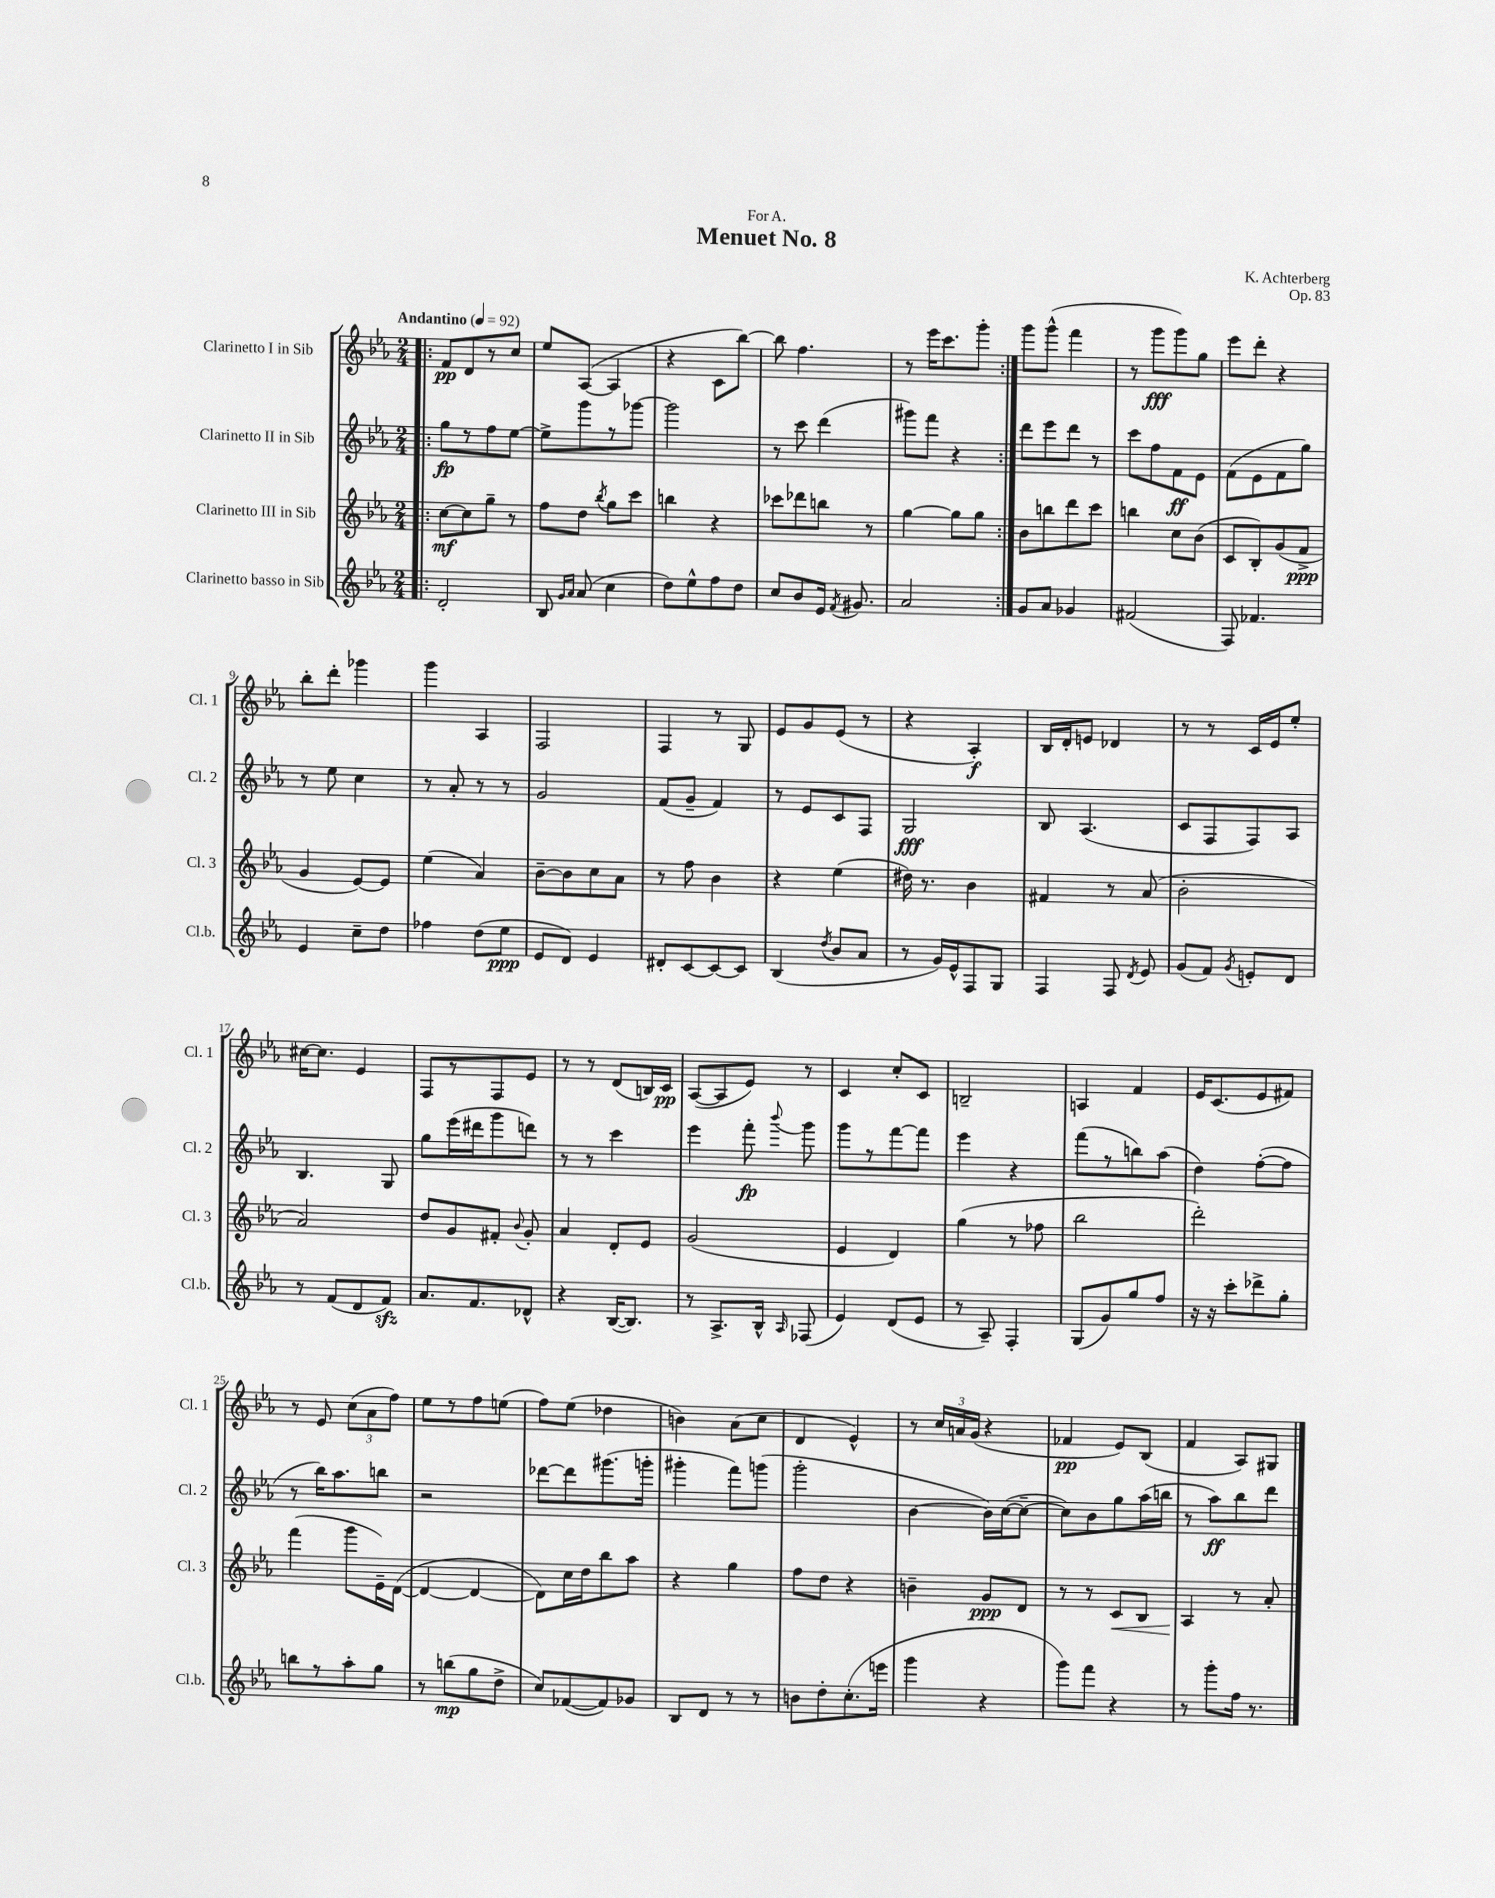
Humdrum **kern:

**kern	**dynam	**kern	**dynam	**kern	**dynam	**kern	**dynam
*part4	*part4	*part3	*part3	*part2	*part2	*part1	*part1
*staff4	*staff4	*staff3	*staff3	*staff2	*staff2	*staff1	*staff1
*I"Clarinetto basso in Sib	*	*I"Clarinetto III in Sib	*	*I"Clarinetto II in Sib	*	*I"Clarinetto I in Sib	*
*I'Cl.b.	*	*I'Cl. 3	*	*I'Cl. 2	*	*I'Cl. 1	*
*clefG2	*	*clefG2	*	*clefG2	*	*clefG2	*
*k[b-e-a-]	*	*k[b-e-a-]	*	*k[b-e-a-]	*	*k[b-e-a-]	*
*M2/4	*	*M2/4	*	*M2/4	*	*M2/4	*
*MM92	*	*MM92	*	*MM92	*	*MM92	*
=1!|:	=1!|:	=1!|:	=1!|:	=1!|:	=1!|:	=1!|:	=1!|:
!	!	!	!	!	!	!LO:TX:a:B:t=Andantino	!
2d'/	.	[8cc\L	mf	8gg\L	fp	8f/L	pp
.	.	8cc\]	.	8r	.	8d/	.
.	.	8gg~\J	.	8ff\	.	8r	.
.	.	8r	.	[8ee-\J	.	8cc/J	.
=2	=2	=2	=2	=2	=2	=2	=2
8B-/	.	8ff\L	.	8ee-^\L]	.	8ee-/L	.
16qqg/LL	.	.	.	.	.	.	.
16qqa-/JJ	.	.	.	.	.	.	.
(8a-/	.	8dd\J	.	8ggg\	.	([8A-/J	.
.	.	8qbb-/	.	.	.	.	.
4cc\	.	8gg\L	.	8r	.	4A-/]	.
.	.	8ccc\J	.	[8ggg-X\J	.	.	.
=3	=3	=3	=3	=3	=3	=3	=3
8dd\L)	.	4bbn\	.	2ggg-\]	.	4r	.
8ee-^^\	.	.	.	.	.	.	.
8ff\	.	4r	.	.	.	8c\L	.
8dd\J	.	.	.	.	.	[8bb-\J)	.
=4	=4	=4	=4	=4	=4	=4	=4
8cc/L	.	8ccc-X\L	.	8r	.	8bb-\]	.
8b-/	.	8ddd-X\	.	8ccc\	.	4.ff\	.
16e-/Jk	.	8bbn\J	.	(4ddd\	.	.	.
8qf/	.	.	.	.	.	.	.
8.g#X/	.	.	.	.	.	.	.
.	.	8r	.	.	.	.	.
=5	=5	=5	=5	=5	=5	=5	=5
2a-/	.	[4gg\	.	8ggg#X\L)	.	8r	.
.	.	.	.	8fff\J	.	16eee-\KL	.
.	.	.	.	.	.	8.ccc\	.
.	.	8gg\L]	.	4r	.	.	.
.	.	8gg\J	.	.	.	8ggg'\J	.
=6:|!	=6:|!	=6:|!	=6:|!	=6:|!	=6:|!	=6:|!	=6:|!
8g/L	.	8b-\L	.	8ddd\L	.	8ggg\L	.
8a-/J	.	8bbn\	.	8eee-\	.	(8ggg^^\J	.
4g-X/	.	8ddd\	.	8ddd\J	.	4fff\	.
.	.	8ccc\J	.	8r	.	.	.
=7	=7	=7	=7	=7	=7	=7	=7
(2f#X/	.	4bbn\	.	8ccc\L	.	8r	.
.	.	.	.	8ff\	.	8ggg\L	fff
.	.	8cc\L	.	8f\	ff	8ggg\)	.
.	.	(8b-\J	.	8e-\J	.	8gg\J	.
=8	=8	=8	=8	=8	=8	=8	=8
8F/)	.	8c/L	.	(8f\L	.	8eee-\L	.
4.f-X/	.	8B-'/)	.	8e-\	.	8ddd'\J	.
.	.	(8g/	.	8f\	.	4r	.
.	.	8f^/J	ppp	8gg\J)	.	.	.
!!LO:LB:g=z
=9	=9	=9	=9	=9	=9	=9	=9
4e-/	.	4g/	.	8r	.	8bb-'\L	.
.	.	.	.	8ee-\	.	8ddd'\J	.
8cc~\L	.	[8e-/L)	.	4cc\	.	4ggg-X\	.
8dd\J	.	8e-/J]	.	.	.	.	.
=10	=10	=10	=10	=10	=10	=10	=10
4ff-X\	.	(4ee-\	.	8r	.	4ggg\	.
.	.	.	.	8a-'/	.	.	.
(8dd\L	.	4a-/)	.	8r	.	4A-/	.
8ee-\J	ppp	.	.	8r	.	.	.
=11	=11	=11	=11	=11	=11	=11	=11
8e-/L	.	[8b-~\L	.	2g/	.	2F/	.
8d/J)	.	8b-\]	.	.	.	.	.
4e-/	.	8cc\	.	.	.	.	.
.	.	8a-\J	.	.	.	.	.
=12	=12	=12	=12	=12	=12	=12	=12
8d#X'/L	.	8r	.	(8f/L	.	4F/	.
[8c/	.	8ff\	.	8g~/J	.	.	.
8c/_	.	4b-\	.	4f/)	.	8r	.
8c/J]	.	.	.	.	.	8G/	.
=13	=13	=13	=13	=13	=13	=13	=13
(4B-/	.	4r	.	8r	.	8e-/L	.
.	.	.	.	8e-/L	.	8g/	.
8qdd/	.	.	.	.	.	.	.
8b-/L	.	(4ee-\	.	8c/	.	(8e-/J	.
8a-/J	.	.	.	8F/J	.	8r	.
=14	=14	=14	=14	=14	=14	=14	=14
8r	.	16dd#X\)	.	2G/	fff	4r	.
.	.	8.r	.	.	.	.	.
16g/LL)	.	.	.	.	.	.	.
16e-^^/J	.	.	.	.	.	.	.
8F/	.	4b-\	.	.	.	4A-'/)	f
8G/J	.	.	.	.	.	.	.
=15	=15	=15	=15	=15	=15	=15	=15
4F/	.	4f#X/	.	8B-/	.	16B-/LL	.
.	.	.	.	.	.	16d'/J	.
.	.	.	.	(4.A-/	.	8en/J	.
8F/	.	8r	.	.	.	4d-X/	.
8qd/	.	.	.	.	.	.	.
8e-/	.	(8a-/	.	.	.	.	.
=16	=16	=16	=16	=16	=16	=16	=16
(8g/L	.	2b-'\	.	8c/L	.	8r	.
8f/J)	.	.	.	8F/	.	8r	.
8qg/	.	.	.	.	.	.	.
8en'/L	.	.	.	8F/)	.	16c/LL	.
.	.	.	.	.	.	16e-/J	.
8d/J	.	.	.	8A-/J	.	8ee-'/J	.
!!LO:LB:g=z
=17	=17	=17	=17	=17	=17	=17	=17
8r	.	2a-/)	.	4.B-/	.	[16cc#X\KL	.
.	.	.	.	.	.	8.cc#\J]	.
(8f/L	.	.	.	.	.	.	.
8d/	.	.	.	.	.	4e-/	.
8fzz/J)	.	.	.	8G/	.	.	.
=18	=18	=18	=18	=18	=18	=18	=18
8.a-/L	.	8dd/L	.	8gg\L	.	8F/L	.
.	.	8g/	.	(16eee-\L	.	8r	.
8.f/	.	.	.	16ddd#X\J	.	.	.
.	.	8f#X'/J	.	8ggg\	.	8F/	.
.	.	8qqb-/	.	.	.	.	.
8d-X^^/J	.	8g'/	.	8dddn\J)	.	8e-/J	.
=19	=19	=19	=19	=19	=19	=19	=19
4r	.	4a-/	.	8r	.	8r	.
.	.	.	.	8r	.	8r	.
([16B-/KL	.	8d'/L	.	4ccc\	.	(8d/L	.
8.B-/J])	.	.	.	.	.	.	.
.	.	8e-/J	.	.	.	16Bn/L)	.
.	.	.	.	.	.	16c/JJ	pp
=20	=20	=20	=20	=20	=20	=20	=20
8r	.	(2g/	.	4eee-\	.	([8A-/L	.
8.A-^/L	.	.	.	.	.	8A-/]	.
.	.	.	.	8fff'\	fp	8e-/J)	.
16B-^^/Jk	.	.	.	.	.	.	.
16qqA-/	.	.	.	8qqbbb-/	.	.	.
(8F-X/	.	.	.	8ggg\	.	8r	.
=21	=21	=21	=21	=21	=21	=21	=21
4e-/)	.	4e-/	.	8ggg\L	.	4c/	.
.	.	.	.	8r	.	.	.
(8d/L	.	4d/)	.	[8fff\	.	8cc'/L	.
8e-/J	.	.	.	8fff\J]	.	8c/J	.
=22	=22	=22	=22	=22	=22	=22	=22
8r	.	(4gg\	.	4eee-\	.	2Bn~/	.
8A-~/)	.	.	.	.	.	.	.
4F'/	.	8r	.	4r	.	.	.
.	.	8ff-X\	.	.	.	.	.
=23	=23	=23	=23	=23	=23	=23	=23
(8G/L	.	2bb-\	.	(8fff\L	.	4An/	.
8g/)	.	.	.	8r	.	.	.
8gg/	.	.	.	8bbn\)	.	4f/	.
8ff/J	.	.	.	(8aa-\J	.	.	.
=24	=24	=24	=24	=24	=24	=24	=24
16r	.	2ddd'\)	.	4dd\)	.	16e-/KL	.
16r	.	.	.	.	.	(8.c/	.
8ccc'\L	.	.	.	.	.	.	.
8ddd-X^\	.	.	.	([8ff'\L	.	8e-/	.
8gg'\J	.	.	.	8ff\J]	.	8f#X/J)	.
!!LO:LB:g=z
=25	=25	=25	=25	=25	=25	=25	=25
8bbn\L	.	(4fff\	.	8r	.	8r	.
8r	.	.	.	16bb-\KL)	.	8e-/	.
.	.	.	.	8.aa-\	.	.	.
8aa-'\	.	8ggg\L	.	.	.	(12cc\L	.
.	.	.	.	.	.	12a-\	.
8gg\J	.	16e-~\L)	.	8bbn\J	.	.	.
.	.	.	.	.	.	12ff\J)	.
.	.	([16d\JJ	.	.	.	.	.
=26	=26	=26	=26	=26	=26	=26	=26
8r	.	4d/_	.	2r	.	8ee-\L	.
(8bbn\L	mp	.	.	.	.	8r	.
8gg\	.	4d/_	.	.	.	8ff\	.
8dd^\J	.	.	.	.	.	(8een\J	.
=27	=27	=27	=27	=27	=27	=27	=27
8cc/L)	.	8d\L])	.	[8ddd-X\L	.	8ff\L)	.
([8f-X/	.	16cc\L	.	8ddd-\]	.	(8ee-\J	.
.	.	16dd\J	.	.	.	.	.
8f-/])	.	8bb-\	.	(8.ggg#X\	.	4dd-X\	.
8g-X/J	.	8aa-\J	.	.	.	.	.
.	.	.	.	16gggn'\Jk	.	.	.
=28	=28	=28	=28	=28	=28	=28	=28
8B-/L	.	4r	.	4ggg#X'\	.	4bn\)	.
8d/J	.	.	.	.	.	.	.
8r	.	4gg\	.	8fff\L)	.	(8a-\L	.
8r	.	.	.	(8gggn\J	.	8cc\J	.
=29	=29	=29	=29	=29	=29	=29	=29
8bn\L	.	8ff\L	.	2ggg'\	.	4d/	.
8dd'\	.	8dd\J	.	.	.	.	.
(8.cc'\	.	4r	.	.	.	4e-^^/)	.
16eeen\Jk	.	.	.	.	.	.	.
=30	=30	=30	=30	=30	=30	=30	=30
4ggg\	.	4bn~\	.	[4b-\	.	8r	.
.	.	.	.	.	.	24cc/LL	.
.	.	.	.	.	.	24an/	.
.	.	.	.	.	.	(24g/JJ	.
4r	.	8g/L	ppp	16b-\LL])	.	4r	.
.	.	.	.	([16cc\J	.	.	.
.	.	8d/J	.	8cc~\J_	.	.	.
=31	=31	=31	=31	=31	=31	=31	=31
8ggg\L)	.	8r	.	8cc\L])	.	4f-X/	pp
8fff\J	.	8r	.	8b-\	.	.	.
!	!	!	!LO:HP:b	!	!	!	!
4r	.	8c/L	<	8gg\	.	8e-/L)	.
.	.	8B-/J	.	(16aa-\L	.	(8B-/J	.
.	.	.	.	16bbn\JJ	.	.	.
=32	=32	=32	=32	=32	=32	=32	=32
8r	.	4A-/	.	8r	.	4f/	.
8ggg'\L	.	.	.	8aa-\L)	ff	.	.
16ff\Jk	.	8r	[	8bb-\	.	8A-/L)	.
8.r	.	.	.	.	.	.	.
.	.	8a-'/	.	8ddd\J	.	8G#X/J	.
==	==	==	==	==	==	==	==
*-	*-	*-	*-	*-	*-	*-	*-
